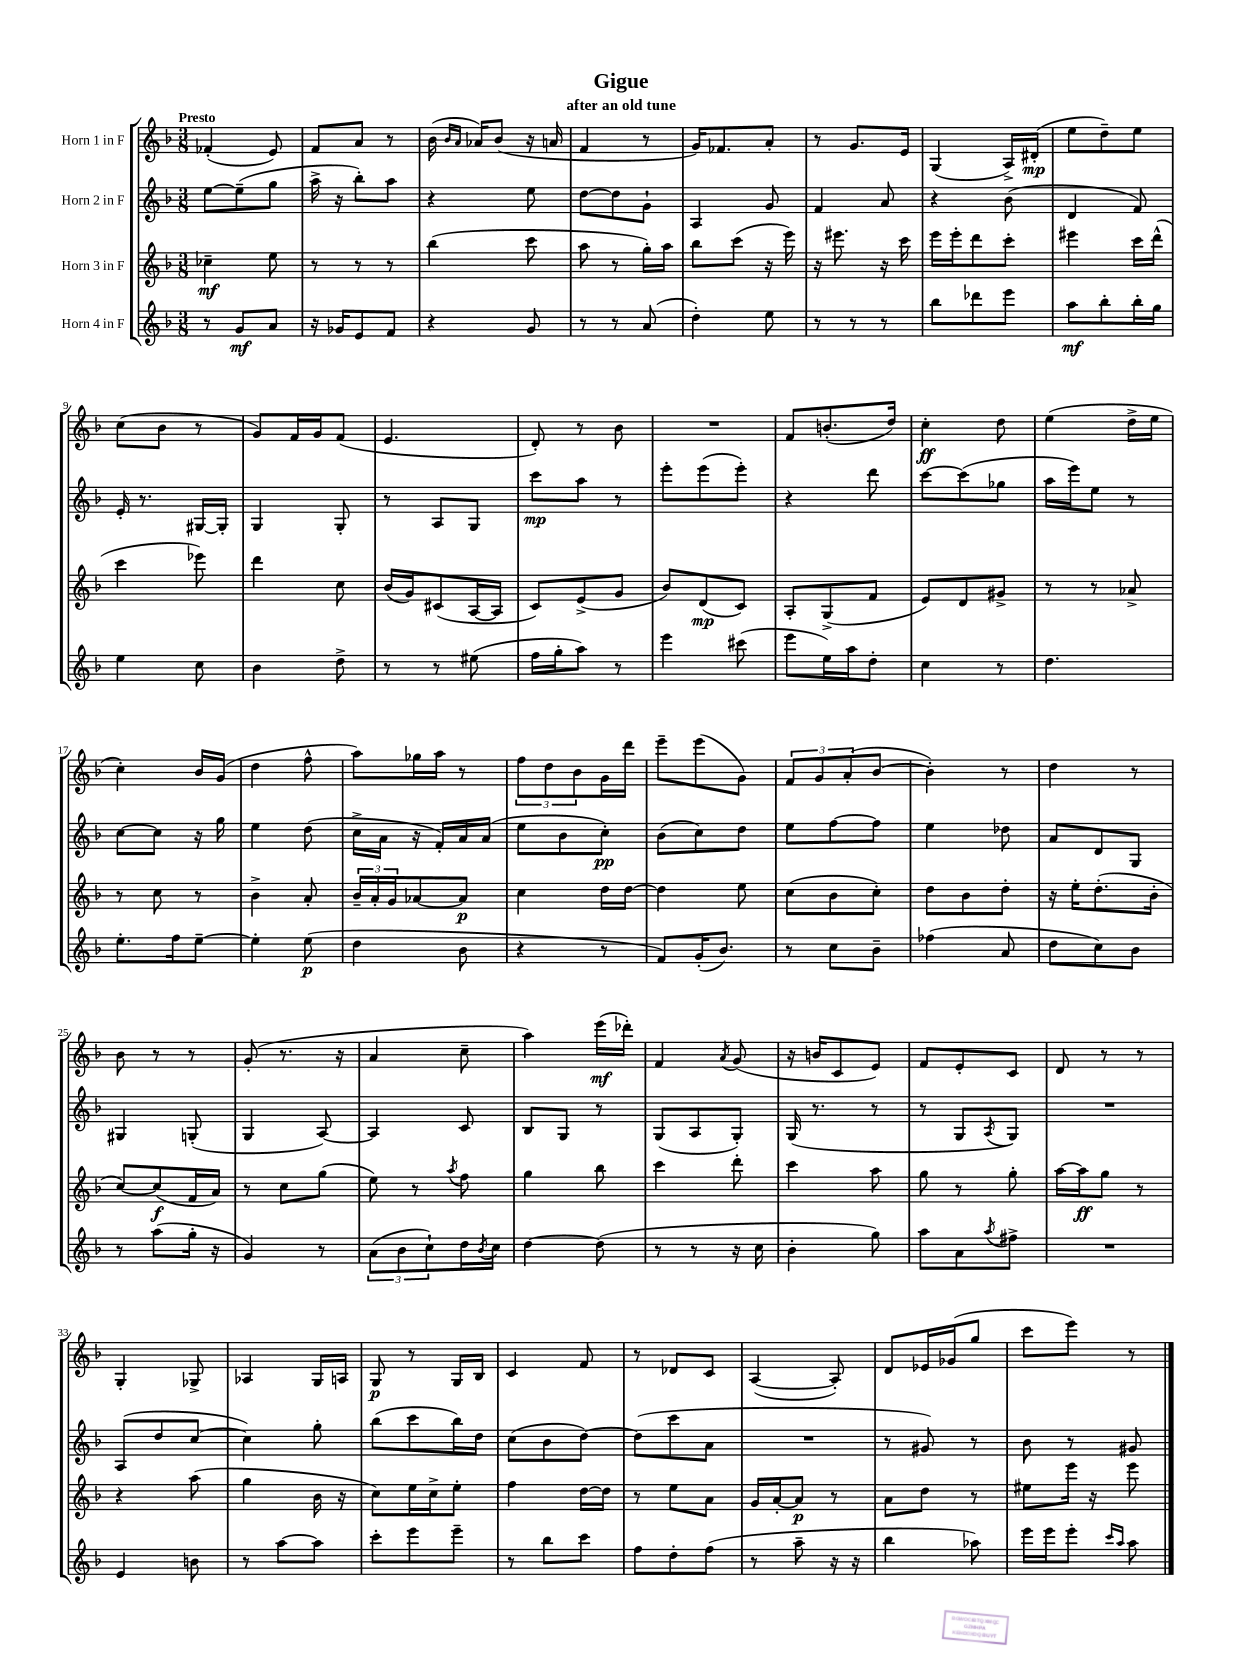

**kern	**dynam	**kern	**dynam	**kern	**dynam	**kern	**dynam
*part4	*part4	*part3	*part3	*part2	*part2	*part1	*part1
*staff4	*staff4	*staff3	*staff3	*staff2	*staff2	*staff1	*staff1
*I"Horn 4 in F	*	*I"Horn 3 in F	*	*I"Horn 2 in F	*	*I"Horn 1 in F	*
*clefG2	*	*clefG2	*	*clefG2	*	*clefG2	*
*k[b-]	*	*k[b-]	*	*k[b-]	*	*k[b-]	*
*M3/8	*	*M3/8	*	*M3/8	*	*M3/8	*
=1	=1	=1	=1	=1	=1	=1	=1
!	!	!	!	!	!	!LO:TX:a:B:t=Presto	!
8r	.	4cc-X~\	mf	[8ee\L	.	(4f-X'/	.
8g/L	mf	.	.	(8ee~\]	.	.	.
8a/J	.	8ee\	.	8gg\J	.	8e/)	.
=2	=2	=2	=2	=2	=2	=2	=2
16r	.	8r	.	16aa^\	.	8f/L	.
16g-X/KL	.	.	.	16r	.	.	.
8e/	.	8r	.	8bb-'\L)	.	8a/J	.
8f/J	.	8r	.	8aa\J	.	8r	.
=3	=3	=3	=3	=3	=3	=3	=3
4r	.	(4bb-\	.	4r	.	(16b-\	.
.	.	.	.	.	.	16qqb-/LL	.
.	.	.	.	.	.	16qqa/JJ	.
.	.	.	.	.	.	16a-X/KL)	.
.	.	.	.	.	.	(8b-/J	.
8g/	.	8ccc\	.	8ee\	.	16r	.
.	.	.	.	.	.	16an/	.
=4	=4	=4	=4	=4	=4	=4	=4
8r	.	8aa\	.	[8dd\L	.	4f/	.
8r	.	8r	.	8dd\]	.	.	.
(8a/	.	16gg'\LL)	.	8g`\J	.	8r	.
.	.	16aa\JJ	.	.	.	.	.
=5	=5	=5	=5	=5	=5	=5	=5
4dd'\)	.	8bb-\L	.	4A/	.	16g/KL)	.
.	.	.	.	.	.	8.f-X/	.
.	.	(8ccc\J	.	.	.	.	.
8ee\	.	16r	.	8g/	.	8a'/J	.
.	.	16eee\)	.	.	.	.	.
=6	=6	=6	=6	=6	=6	=6	=6
8r	.	16r	.	4f/	.	8r	.
.	.	8.eee#X\	.	.	.	.	.
8r	.	.	.	.	.	8.g/L	.
8r	.	16r	.	8a/	.	.	.
.	.	16ccc\	.	.	.	16e/Jk	.
=7	=7	=7	=7	=7	=7	=7	=7
8bb-\L	.	16eee\LL	.	4r	.	(4G/	.
.	.	16eee'\J	.	.	.	.	.
8ddd-X\	.	8ddd\	.	.	.	.	.
8eee\J	.	8ccc'\J	.	(8b-\	.	16A^/LL)	.
.	.	.	.	.	.	(16d#X'/JJ	mp
=8	=8	=8	=8	=8	=8	=8	=8
8aa\L	mf	4eee#X\	.	4d/	.	8ee\L	.
8bb-'\	.	.	.	.	.	8dd~\)	.
16bb-'\L	.	16ccc\LL	.	8f/)	.	8ee\J	.
16gg\JJ	.	(16ddd^^\JJ	.	.	.	.	.
!!LO:LB:g=z
=9	=9	=9	=9	=9	=9	=9	=9
4ee\	.	4ccc\	.	16e'/	.	(8cc\L	.
.	.	.	.	8.r	.	.	.
.	.	.	.	.	.	8b-\J	.
8cc\	.	8eee-X\)	.	[16G#X/LL	.	8r	.
.	.	.	.	16G#'/JJ]	.	.	.
=10	=10	=10	=10	=10	=10	=10	=10
4b-\	.	4ddd\	.	4G/	.	8g/L)	.
.	.	.	.	.	.	16f/L	.
.	.	.	.	.	.	16g/J	.
8dd^\	.	8cc\	.	8G'/	.	(8f/J	.
=11	=11	=11	=11	=11	=11	=11	=11
8r	.	(16b-/LL	.	8r	.	4.e/	.
.	.	16g/J)	.	.	.	.	.
8r	.	(8c#X/	.	8A/L	.	.	.
(8ee#X\	.	[16A/L	.	8G/J	.	.	.
.	.	16A/JJ]	.	.	.	.	.
=12	=12	=12	=12	=12	=12	=12	=12
16ff\LL	.	8c/L)	.	8ccc\L	mp	8d'/)	.
16gg'\J	.	.	.	.	.	.	.
8aa\J)	.	(8e^/	.	8aa\J	.	8r	.
8r	.	8g/J	.	8r	.	8b-\	.
=13	=13	=13	=13	=13	=13	=13	=13
4eee\	.	8b-/L)	.	8eee'\L	.	4.r	.
.	.	(8d/	mp	(8eee\	.	.	.
(8ccc#X\	.	8c/J)	.	8eee'\J)	.	.	.
=14	=14	=14	=14	=14	=14	=14	=14
8eee\L	.	8A'/L	.	4r	.	8f/L	.
16ee\L)	.	(8G^/	.	.	.	(8.bn'/	.
16aa\J	.	.	.	.	.	.	.
8dd'\J	.	8f/J	.	8ddd\	.	.	.
.	.	.	.	.	.	16dd/Jk)	.
=15	=15	=15	=15	=15	=15	=15	=15
4cc\	.	8e/L)	.	[8ccc\L	.	4cc'\	ff
.	.	8d/	.	(8ccc\]	.	.	.
8r	.	8g#X^/J	.	8gg-X\J	.	8dd\	.
=16	=16	=16	=16	=16	=16	=16	=16
4.dd\	.	8r	.	16aa\LL	.	(4ee\	.
.	.	.	.	16eee\J)	.	.	.
.	.	8r	.	8ee\J	.	.	.
.	.	8a-X^/	.	8r	.	16dd^\LL	.
.	.	.	.	.	.	16ee\JJ	.
!!LO:LB:g=z
=17	=17	=17	=17	=17	=17	=17	=17
8.ee'\L	.	8r	.	[8cc\L	.	4cc'\)	.
.	.	8cc\	.	8cc\J]	.	.	.
16ff\k	.	.	.	.	.	.	.
[8ee~\J	.	8r	.	16r	.	16b-/LL	.
.	.	.	.	16gg\	.	(16g/JJ	.
=18	=18	=18	=18	=18	=18	=18	=18
4ee'\]	.	4b-^\	.	4ee\	.	4dd\	.
(8ee\	p	8a'/	.	(8dd\	.	8ff^^\	.
=19	=19	=19	=19	=19	=19	=19	=19
4dd\	.	24b-~/LL	.	16cc^\LL	.	8aa\L)	.
.	.	24a'/	.	.	.	.	.
.	.	.	.	16a\JJ	.	.	.
.	.	24g/J	.	.	.	.	.
.	.	[8a-X/	.	16r	.	16gg-X\L	.
.	.	.	.	16f'/LL)	.	16aa\JJ	.
8b-\	.	8a-/J]	p	16a/	.	8r	.
.	.	.	.	(16a/JJ	.	.	.
=20	=20	=20	=20	=20	=20	=20	=20
4r	.	4cc\	.	8ee\L	.	12ff\L	.
.	.	.	.	.	.	12dd\	.
.	.	.	.	8b-\	.	.	.
.	.	.	.	.	.	12b-\	.
8r	.	16dd\LL	.	8cc'\J)	pp	16g\L	.
.	.	[16dd\JJ	.	.	.	16ddd\JJ	.
=21	=21	=21	=21	=21	=21	=21	=21
8f/L)	.	4dd\]	.	(8b-\L	.	8eee~\L	.
(16g'/K	.	.	.	8cc\)	.	(8eee\	.
8.b-/J)	.	.	.	.	.	.	.
.	.	8ee\	.	8dd\J	.	8g\J)	.
=22	=22	=22	=22	=22	=22	=22	=22
8r	.	(8cc\L	.	8ee\L	.	12f/L	.
.	.	.	.	.	.	12g/	.
8cc\L	.	8b-\	.	[8ff\	.	.	.
.	.	.	.	.	.	(12a'/	.
8b-~\J	.	8cc'\J)	.	8ff\J]	.	[8b-/J	.
=23	=23	=23	=23	=23	=23	=23	=23
(4ff-X\	.	8dd\L	.	4ee\	.	4b-'\])	.
.	.	8b-\	.	.	.	.	.
8a/	.	8dd'\J	.	8dd-X\	.	8r	.
=24	=24	=24	=24	=24	=24	=24	=24
8dd\L	.	16r	.	8a/L	.	4dd\	.
.	.	16ee'\KL	.	.	.	.	.
8cc\)	.	(8.dd'\	.	8d/	.	.	.
8b-\J	.	.	.	8G/J	.	8r	.
.	.	16b-'\Jk	.	.	.	.	.
!!LO:LB:g=z
=25	=25	=25	=25	=25	=25	=25	=25
8r	.	[8cc/L)	.	4G#X/	.	8b-\	.
(8aa\L	.	(8cc/]	f	.	.	8r	.
16gg'\Jk	.	16f/L	.	(8Gn'/	.	8r	.
16r	.	16a/JJ)	.	.	.	.	.
=26	=26	=26	=26	=26	=26	=26	=26
4g/)	.	8r	.	4G/	.	(8g'/	.
.	.	8cc\L	.	.	.	8.r	.
8r	.	(8gg\J	.	[8A/)	.	.	.
.	.	.	.	.	.	16r	.
=27	=27	=27	=27	=27	=27	=27	=27
(12a\L	.	8ee\)	.	4A/]	.	4a/	.
12b-\	.	.	.	.	.	.	.
.	.	8r	.	.	.	.	.
12cc`\)	.	.	.	.	.	.	.
.	.	8qaa/	.	.	.	.	.
16dd\L	.	8ff\	.	8c/	.	8cc~\	.
8qb-/	.	.	.	.	.	.	.
16cc\JJ	.	.	.	.	.	.	.
=28	=28	=28	=28	=28	=28	=28	=28
[4dd\	.	4gg\	.	8B-/L	.	4aa\)	.
.	.	.	.	8G/J	.	.	.
(8dd\]	.	8bb-\	.	8r	.	(16eee\LL	mf
.	.	.	.	.	.	16ddd-X'\JJ)	.
=29	=29	=29	=29	=29	=29	=29	=29
8r	.	4ccc\	.	(8G/L	.	4f/	.
8r	.	.	.	8A/	.	.	.
.	.	.	.	.	.	8qa/	.
16r	.	8ddd'\	.	8G'/J)	.	(8g/	.
16cc\	.	.	.	.	.	.	.
=30	=30	=30	=30	=30	=30	=30	=30
4b-'\	.	4ccc\	.	(16G/	.	16r	.
.	.	.	.	8.r	.	16bn/KL	.
.	.	.	.	.	.	8c/	.
8gg\)	.	8aa\	.	8r	.	8e/J)	.
=31	=31	=31	=31	=31	=31	=31	=31
8aa\L	.	8gg\	.	8r	.	8f/L	.
8a\	.	8r	.	8G/L	.	8e'/	.
8qaa/	.	.	.	8qA/	.	.	.
8ff#X^\J	.	8gg'\	.	8G/J)	.	8c/J	.
=32	=32	=32	=32	=32	=32	=32	=32
4.r	.	[16aa\LL	.	4.r	.	8d/	.
.	.	16aa\J]	ff	.	.	.	.
.	.	8gg\J	.	.	.	8r	.
.	.	8r	.	.	.	8r	.
!!LO:LB:g=z
=33	=33	=33	=33	=33	=33	=33	=33
4e/	.	4r	.	(8A/L	.	4G'/	.
.	.	.	.	8dd/	.	.	.
8bn\	.	(8aa\	.	[8cc/J	.	8G-X^/	.
=34	=34	=34	=34	=34	=34	=34	=34
8r	.	4gg\	.	4cc\])	.	4A-X/	.
[8aa\L	.	.	.	.	.	.	.
8aa\J]	.	16b-\	.	8gg'\	.	16G/LL	.
.	.	16r	.	.	.	16An/JJ	.
=35	=35	=35	=35	=35	=35	=35	=35
8ccc'\L	.	8cc\L)	.	(8bb-\L	.	8G/	p
8eee\	.	16ee\L	.	8ccc\	.	8r	.
.	.	16cc^\J	.	.	.	.	.
8eee~\J	.	8ee'\J	.	16bb-\L)	.	16G/LL	.
.	.	.	.	16dd\JJ	.	16B-/JJ	.
=36	=36	=36	=36	=36	=36	=36	=36
8r	.	4ff\	.	(8cc\L	.	4c/	.
8bb-\L	.	.	.	8b-\	.	.	.
8ccc\J	.	[16dd\LL	.	[8dd\J)	.	8f/	.
.	.	16dd\JJ]	.	.	.	.	.
=37	=37	=37	=37	=37	=37	=37	=37
8ff\L	.	8r	.	(8dd\L]	.	8r	.
8dd'\	.	8ee\L	.	8ccc\	.	8d-X/L	.
(8ff\J	.	8a\J	.	8a\J	.	8c/J	.
=38	=38	=38	=38	=38	=38	=38	=38
8r	.	16g/LL	.	4.r	.	([4A/	.
.	.	[16a'/J	.	.	.	.	.
8aa~\	.	8a/J]	p	.	.	.	.
16r	.	8r	.	.	.	8A'/])	.
16r	.	.	.	.	.	.	.
=39	=39	=39	=39	=39	=39	=39	=39
4bb-\	.	8a\L	.	8r	.	8d/L	.
.	.	8dd\J	.	8g#X/)	.	16e-X/L	.
.	.	.	.	.	.	(16g-X/J	.
8aa-X\)	.	8r	.	8r	.	8gg/J	.
=40	=40	=40	=40	=40	=40	=40	=40
16eee\LL	.	8ee#X\L	.	8b-\	.	8ccc\L	.
16eee\J	.	.	.	.	.	.	.
8eee'\J	.	16eee\Jk	.	8r	.	8eee\J)	.
.	.	16r	.	.	.	.	.
16qqccc/LL	.	.	.	.	.	.	.
16qqaa/JJ	.	.	.	.	.	.	.
8aa\	.	8eee\	.	8g#X/	.	8r	.
==	==	==	==	==	==	==	==
*-	*-	*-	*-	*-	*-	*-	*-
